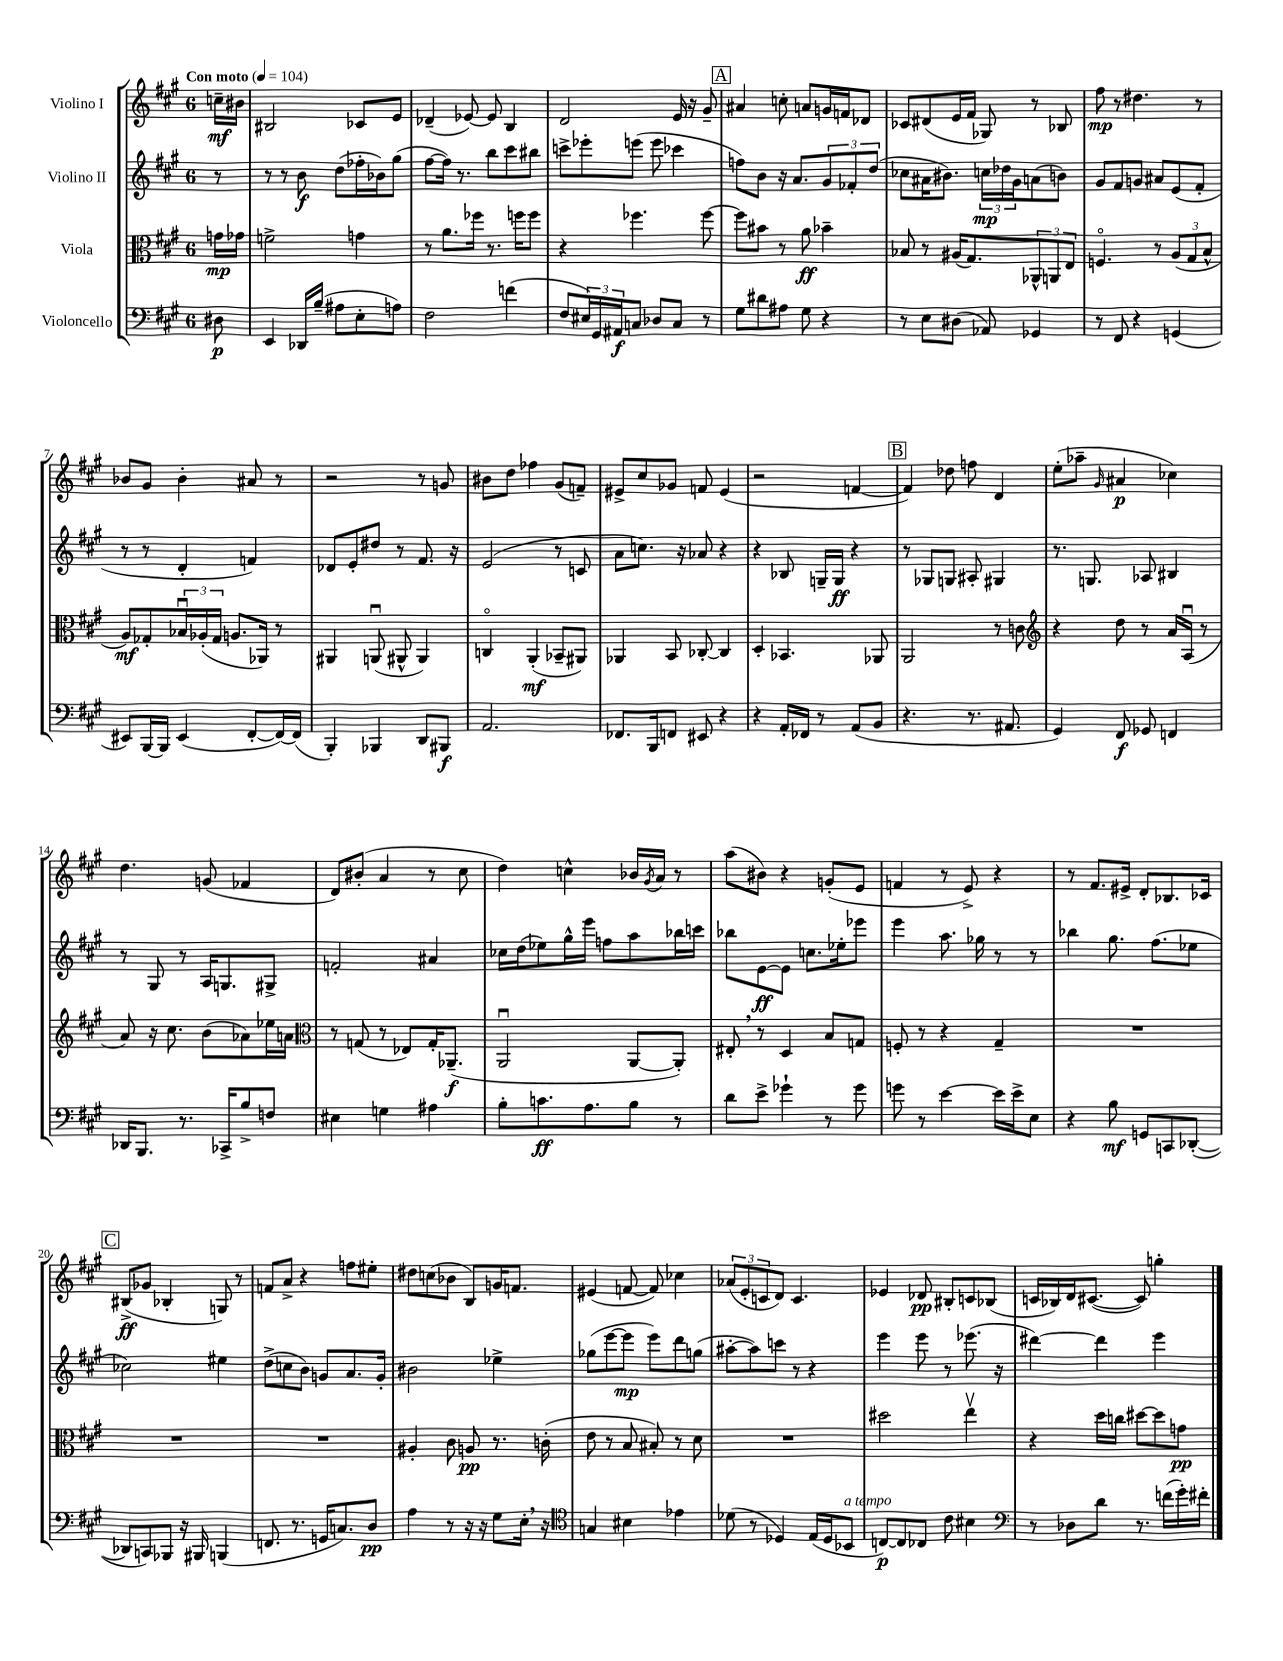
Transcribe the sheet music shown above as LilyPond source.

<<
\new StaffGroup <<
\new Staff = "s0" \with { instrumentName = "Violino I" } {
    \clef treble \key a \major \once \override Staff.TimeSignature.style = #'single-digit \time 6/8 \partial 8 \tempo "Con moto" 4 = 104
    c''16--\mf bis'16 |
    bis2 ces'8 e'8 |
    des'4--( ees'8~) ees'8 b4 |
    d'2 e'16 r16 gis'8-- |
    \mark \markup { \box "A" } ais'4 c''8-. a'8 g'16 f'16 des'8 |
    ces'8 dis'8( e'16 fis'16 ges8) r8 bes8 |
    fis''8\mp r8 dis''4. r8 |
    bes'8 gis'8 bes'4-. ais'8 r8 |
    r2 r8 g'8 |
    bis'8 d''8 fes''4 gis'8( f'8--) |
    eis'8-> cis''8 ges'8 f'8 eis'4( |
    r2 f'4~ |
    \mark \markup { \box "B" } f'4) des''8 f''8 d'4 |
    e''8-.( aes''8-- \grace { gis'16 } ais'4\p ces''4) |
    d''4. g'8( fes'4 |
    d'8) bis'8-.( a'4 r8 cis''8 |
    d''4) c''4-^ bes'16 \acciaccatura { gis'8 } a'16 r8 |
    a''8( bis'8) r4 g'8-.( e'8 |
    f'4 r8 e'8->) r4 |
    r8 fis'8. eis'16-> d'8-. bes8. ces'16 |
    \mark \markup { \box "C" } bis8->\ff( ges'8 bes4-. g8) r8 |
    f'8 a'8-> r4 f''8 eis''8-. |
    dis''8 c''8( bes'8 b8) g'16 f'8. |
    eis'4( f'8~ f'8) ces''4 |
    \tuplet 3/2 { aes'8( e'8-. c'8 } d'8) c'4. |
    ees'4 des'8\pp bis8-. c'8 bes8( |
    c'16 bes16) d'16 cis'8.~( cis'8) g''4-. \bar "|." |
}
\new Staff = "s1" \with { instrumentName = "Violino II" } {
    \clef treble \key a \major \once \override Staff.TimeSignature.style = #'single-digit \time 6/8 \partial 8
    r8 |
    r8 r8 b'8\f d''8( fes''16-. bes'16) gis''8( |
    fis''8~ fis''16) r8. b''8 cis'''8 bis''8 |
    c'''8-> ees'''8-. e'''8( e'''8 ces'''4 |
    \mark \markup { \box "A" } f''8) b'8 r16 a'8. \tuplet 3/2 { gis'8 fes'8-. d''8( } |
    ces''8 ais'16 bis'8.) \tuplet 3/2 { c''16\mp des''16 gis'16 } a'8( b'8) |
    gis'8 fis'8 g'8 ais'8 e'8( fis'8-. |
    r8 r8 d'4-. f'4) |
    des'8 e'8-. dis''8 r8 fis'8. r16 |
    e'2( r8 c'8 |
    a'8 c''8.) r16 aes'8 r4 |
    r4 bes8 g16-- g16\ff r4 |
    \mark \markup { \box "B" } r8 ges8 g8 ais8-. gis4 |
    r8. g8. aes8 bis4 |
    r8 gis8 r8 a16 g8. gis8-> |
    f'2-. ais'4 |
    ces''16 d''16( ees''8) gis''16-^ e'''16 f''8 a''8 bes''16 c'''16 |
    bes''8 e'8~\ff e'8 c''8. ees''16-. ees'''8 |
    e'''4 a''8. ges''16 r8 r8 |
    bes''4 gis''8. fis''8.( ees''8 |
    \mark \markup { \box "C" } ces''2) eis''4 |
    d''8->( c''8 b'8) g'8 a'8. g'16-. |
    bis'2 ees''4-> |
    ges''8( e'''8~ e'''8\mp e'''8) d'''8 g''8( |
    ais''8~-. ais''8) c'''8 r8 r4 |
    e'''4 e'''8 r8 ees'''8.( r16 |
    dis'''4~) dis'''4 e'''4 \bar "|." |
}
\new Staff = "s2" \with { instrumentName = "Viola" } {
    \clef alto \key a \major \once \override Staff.TimeSignature.style = #'single-digit \time 6/8 \partial 8
    g'16\mp ges'16 |
    f'2-> g'4 |
    r8 a'8. fes''16 r8. f''16 f''8 |
    r4 fes''4. fes''8~ |
    \mark \markup { \box "A" } fes''8 bis'8 r8 a'8\ff bes'4-- |
    bes8 r8 ais16( gis8.) \tuplet 3/2 { aes,8-^ a,8 e8 } |
    f4.\flageolet r8 \tuplet 3/2 { a8( gis8 b8-^ } |
    a8\mf) ges8-. \tuplet 3/2 { bes16\downbow aes16-.( ges16 } a8. aes,16) r8 |
    ais,4 a,8\downbow( ais,8-^ ais,4) |
    c4\flageolet a,4-.\mf( bes,8-- ais,8) |
    aes,4 b,8 ces8~-. ces4 |
    d4-. bes,4. aes,8 |
    \mark \markup { \box "B" } a,2 r8 c'8 |
    \clef treble r4 d''8 r8 a'16 a16\downbow( r8 |
    a'8) r16 cis''8. b'8( aes'8) ees''16 a'16 |
    \clef alto r8 g8( r8 ees8) g16-. aes,8.--\f( |
    a,2\downbow a,8~ a,8-.) |
    eis8-. \breathe r8 d4 b8 g8 |
    f8-. r8 r4 gis4-- |
    R2. |
    \mark \markup { \box "C" } R2. |
    R2. |
    ais4-. cis'8 a8\pp r8. c'16-.( |
    e'8 r8 b8 bis8-.) r8 d'8 |
    R2. |
    dis''2 e''4\upbow |
    r4 d''16 c''16 dis''8~ dis''8 g'8\pp \bar "|." |
}
\new Staff = "s3" \with { instrumentName = "Violoncello" } {
    \clef bass \key a \major \once \override Staff.TimeSignature.style = #'single-digit \time 6/8 \partial 8
    dis8\p |
    e,4 des,16 b16--( ais8 e8-. a8) |
    fis2 f'4( |
    fis8 \tuplet 3/2 { eis16) gis,16 ais,16\f } c8 des8 c8 r8 |
    \mark \markup { \box "A" } gis8 dis'8 ais8 gis8 r4 |
    r8 e8 dis8( aes,8) ges,4 |
    r8 fis,8 r4 g,4( |
    eis,8) b,,16~ b,,16 eis,4( fis,8~-. fis,16~) fis,16( |
    b,,4-.) bes,,4 d,8 bis,,8\f |
    a,2. |
    fes,8. b,,16 f,8 eis,8 r4 |
    r4 a,16-. fes,16 r8 a,8( b,8 |
    \mark \markup { \box "B" } r4. r8. ais,8. |
    gis,4) fis,8\f ges,8 f,4 |
    des,16 b,,8. r8. ces,16-> b8-> f8 |
    eis4 g4 ais4 |
    b8-. c'8.\ff a8. b8 r8 |
    d'8 e'8-> ges'4-! r8 ges'8 |
    g'8 r8 e'4~ e'16 e'16-> e8 |
    r4 b8\mf g,8 c,8 des,8~-.( |
    \mark \markup { \box "C" } des,8 c,8) bes,,8 r16 bis,,16 b,,4( |
    f,8. r8. g,16 c8.) d8\pp |
    a4 r8 r16 r16 gis8 e16-. \breathe r16 |
    \clef tenor g4 bis4 ees'4 |
    des'8( r8 des4) e16( des16 bes,8^\markup { \italic "a tempo" } |
    c8~\p) c8 ces8 cis'8 bis4 |
    \clef bass r8 des8 d'8 r8. f'16( gis'16-.) fis'16-. \bar "|." |
}
>>
>>
